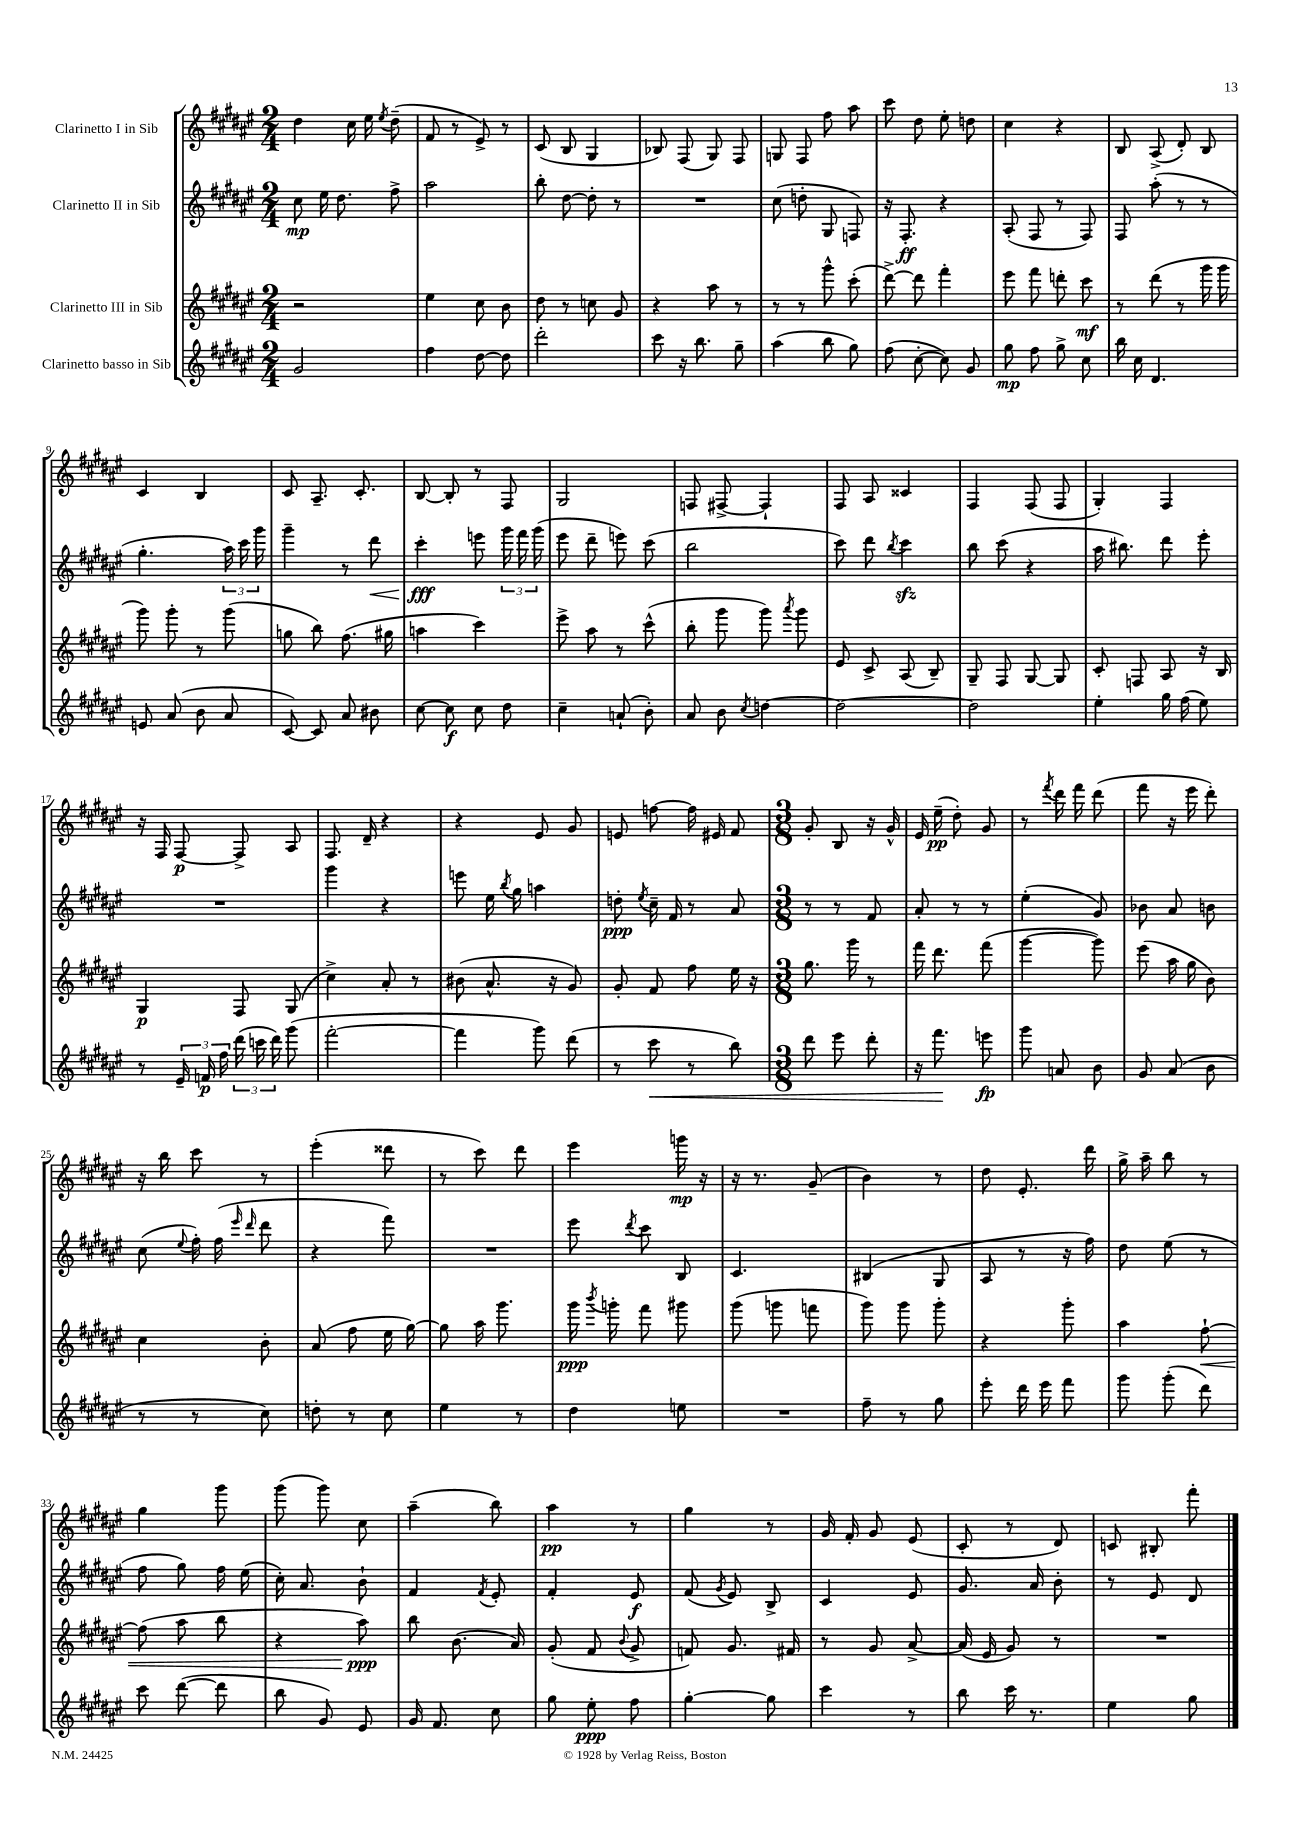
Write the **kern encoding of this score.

**kern	**kern	**kern	**kern
*staff4	*staff3	*staff2	*staff1
*clefG2	*clefG2	*clefG2	*clefG2
*k[f#c#g#d#a#e#]	*k[f#c#g#d#a#e#]	*k[f#c#g#d#a#e#]	*k[f#c#g#d#a#e#]
*M2/4	*M2/4	*M2/4	*M2/4
2g#	2r	8cc#	4dd#
.	.	16ee#	.
.	.	8.dd#	.
.	.	.	16cc#
.	.	.	16ee#
.	.	.	8qee#
.	.	8ff#^	(8dd#~
=	=	=	=
4ff#	4ee#	2aa#	8f#
.	.	.	8r
[8dd#	8cc#	.	8e#^)
8dd#]	8b	.	8r
=	=	=	=
2ddd#'	8dd#	8bb'	(8c#
.	8r	[8dd#	8B
.	8cc	8dd#']	4G#
.	8g#	8r	.
=	=	=	=
8ccc#	4r	2r	8B-)
16r	.	.	(8F#
8.bb	.	.	.
.	8aa#	.	8G#)
8gg#~	8r	.	8F#
=	=	=	=
(4aa#	8r	(8cc#	8G
.	8r	8dd'	8F#
8bb	8ggg#^^	8G#	8ff#
8gg#)	(8ccc#'	8F)	8aa#
=	=	=	=
(8ff#	[8ddd#^)	16r	8ccc#
.	.	8.F#'	.
[8cc#'	8ddd#]	.	8dd#
8cc#])	4fff#'	4r	8ee#'
8g#	.	.	8dd
=	=	=	=
8gg#	8eee#	(8A#'	4cc#
8ff#	8fff#	8F#	.
8gg#^	8ddd'	8r	4r
8cc#	8ccc#	8F#)	.
=	=	=	=
16bb	8r	8F#	8B
16cc#	.	.	.
4.d#	(8ddd#	(8aa#'	(8A#^
.	8r	8r	8d#')
.	16ggg#	8r	8B
.	16ggg#	.	.
=	=	=	=
8e	8ggg#)	4.gg#'	4c#
(8a#	8ggg#'	.	.
8b	8r	.	4B
8a#	(8ggg#	24aa#)	.
.	.	24ccc#	.
.	.	24ggg#	.
=	=	=	=
[8c#)	8gg	4ggg#~	8c#
8c#]	8bb)	.	8.A#~
8a#	(8.ff#	8r	.
.	.	.	8.c#'
8b#	.	8ddd#	.
.	16gg#	.	.
=	=	=	=
[8cc#	4aa	4ccc#'	[8B
8cc#]	.	.	8B']
8cc#	4ccc#)	8eee	8r
8dd#	.	24ggg#	8F#
.	.	24fff#	.
.	.	(24ggg#	.
=	=	=	=
4cc#~	8eee#^	8eee#	2G#
.	8aa#	8ddd#~	.
(8a`	8r	8eee)	.
8b')	(8ccc#^^	(8ccc#	.
=	=	=	=
8a#	8bb'	2bb	8F
8b	8ggg#	.	[8F#^
8qcc#	.	.	.
[4dd	8ggg#)	.	4F#`]
.	8qaaa#	.	.
.	8ggg#	.	.
=	=	=	=
2dd_	8e#	8ccc#)	8F#
.	8c#^	8ddd#	8A#
.	.	8qbb	.
.	(8A#	4ccc#	4c##
.	8B~)	.	.
=	=	=	=
2dd]	8G#~	8bb	4F#
.	8F#	(8ccc#	.
.	[8G#	4r	(8F#
.	8G#]	.	8F#
=	=	=	=
4ee#'	8c#'	16aa#	4G#')
.	.	8.bb#)	.
.	8F	.	.
16gg#	8A#	8ddd#	4F#
(16ff#	.	.	.
8ee#)	16r	8eee#'	.
.	16B	.	.
=	=	=	=
8r	4G#	2r	16r
.	.	.	16F#
24e#~	.	.	[8F#
24f	.	.	.
24ff#	.	.	.
(24ddd#	8F#	.	8F#^]
24ccc	.	.	.
24ddd#)	.	.	.
(8ggg#	(8G#	.	8A#
=	=	=	=
[2fff#'	4cc#^)	4ggg#	8.F#
.	.	.	16d#~
.	8a#'	4r	4r
.	8r	.	.
=	=	=	=
4fff#]	(8b#	8eee	4r
.	8.a#^^	16ee#	.
.	.	8qbb	.
.	.	16gg#	.
8ggg#)	.	4aa	8e#
.	16r	.	.
(8ddd#	8g#)	.	8g#
=	=	=	=
8r	8g#'	8dd'	8e
.	.	8qee#	.
8ccc#	8f#	16cc#~	[8ff
.	.	16f#	.
8r	8ff#	8r	16ff]
.	.	.	16e#
8bb)	16ee#	8a#	8f#
.	16r	.	.
=	=	=	=
*M3/8	*M3/8	*M3/8	*M3/8
8ddd#	8.gg#	8r	8g#'
8eee#	.	8r	8B
.	16ggg#	.	.
8ddd#'	8r	8f#	16r
.	.	.	16g#^^
=	=	=	=
16r	16fff#	8a#'	16e#
8.fff#	8.ddd#	.	(16ee#~
.	.	8r	8dd#')
8eee	(8fff#	8r	8g#
=	=	=	=
8ggg#	[4ggg#	(4ee#'	8r
.	.	.	8qfff#
8a	.	.	16ddd#
.	.	.	16fff#
8b	8ggg#])	8g#)	(8ddd#
=	=	=	=
8g#	(8eee#	8b-	8fff#
(8a#	16aa#	8a#	16r
.	16gg#	.	16eee#
8b	8b)	8b	8ddd#')
=	=	=	=
8r	4cc#	(8cc#	16r
.	.	.	16bb
.	.	8qqee#	.
8r	.	16ff#')	8ccc#
.	.	(16ff#	.
.	.	16qqeee#	.
.	.	16qqddd#	.
8cc#)	8b'	8ddd#	8r
=	=	=	=
8dd'	(8a#	4r	(4eee#'
8r	8ff#	.	.
8cc#	16ee#	8fff#)	8ddd##
.	[16gg#)	.	.
=	=	=	=
4ee#	8gg#]	4.r	8r
.	16aa#	.	8ccc#)
.	8.ggg#	.	.
8r	.	.	8ddd#
=	=	=	=
4dd#	16ggg#	8eee#	4eee#
.	8qbbb	.	.
.	16ggg'	.	.
.	.	8qddd#	.
.	8fff#	8ccc#	.
8ee	8ggg#	8B	16ggg
.	.	.	16r
=	=	=	=
4.r	(8ggg#	4.c#	16r
.	.	.	8.r
.	8ggg	.	.
.	8fff	.	(8g#~
=	=	=	=
8ff#~	8ggg#)	(4B#	4b)
8r	8ggg#	.	.
8gg#	8ggg#'	8G#	8r
=	=	=	=
8eee#'	4r	8A#	8dd#
16ddd#	.	8r	8.e#'
16eee#	.	.	.
8fff#	8ggg#'	16r	.
.	.	16ff#)	16ddd#
=	=	=	=
8ggg#	4aa#	8dd#	16gg#^
.	.	.	16aa#~
(8ggg#'	.	(8ee#	8bb
8ddd#)	[8ff#`	8r	8r
=	=	=	=
8ccc#	(8ff#]	8ff#	4gg#
([8ddd#	8aa#	8gg#)	.
8ddd#]	8bb	16ff#	8ggg#
.	.	(16ee#	.
=	=	=	=
8bb	4r	16cc#')	(8ggg#
.	.	8.a#	.
8g#)	.	.	8ggg#)
8e#	8aa#)	8b`	8cc#
=	=	=	=
16g#	8bb	4f#	(4aa#~
8.f#	.	.	.
.	(8.b	.	.
.	.	8qf#	.
8cc#	.	8e#'	8bb)
.	16a#)	.	.
=	=	=	=
8gg#	(8g#'	4f#'	4aa#
8ee#'	8f#	.	.
.	8qqb	.	.
8ff#	8g#^	8e#	8r
=	=	=	=
[4gg#'	8f)	(8f#	4gg#
.	.	8qg#	.
.	8.g#	8e#)	.
8gg#]	.	8B^	8r
.	16f#	.	.
=	=	=	=
4ccc#	8r	4c#	16g#
.	.	.	16f#'
.	8g#	.	8g#
8r	[8a#^	8e#	(8e#
=	=	=	=
8bb	(16a#]	8.g#	8c#'
.	16e#	.	.
16ccc#	8g#)	.	8r
8.r	.	16a#	.
.	8r	8b'	8d#)
=	=	=	=
4ee#	4.r	8r	8c
.	.	8e#	8B#'
8gg#	.	8d#	8fff#'
==	==	==	==
*-	*-	*-	*-
